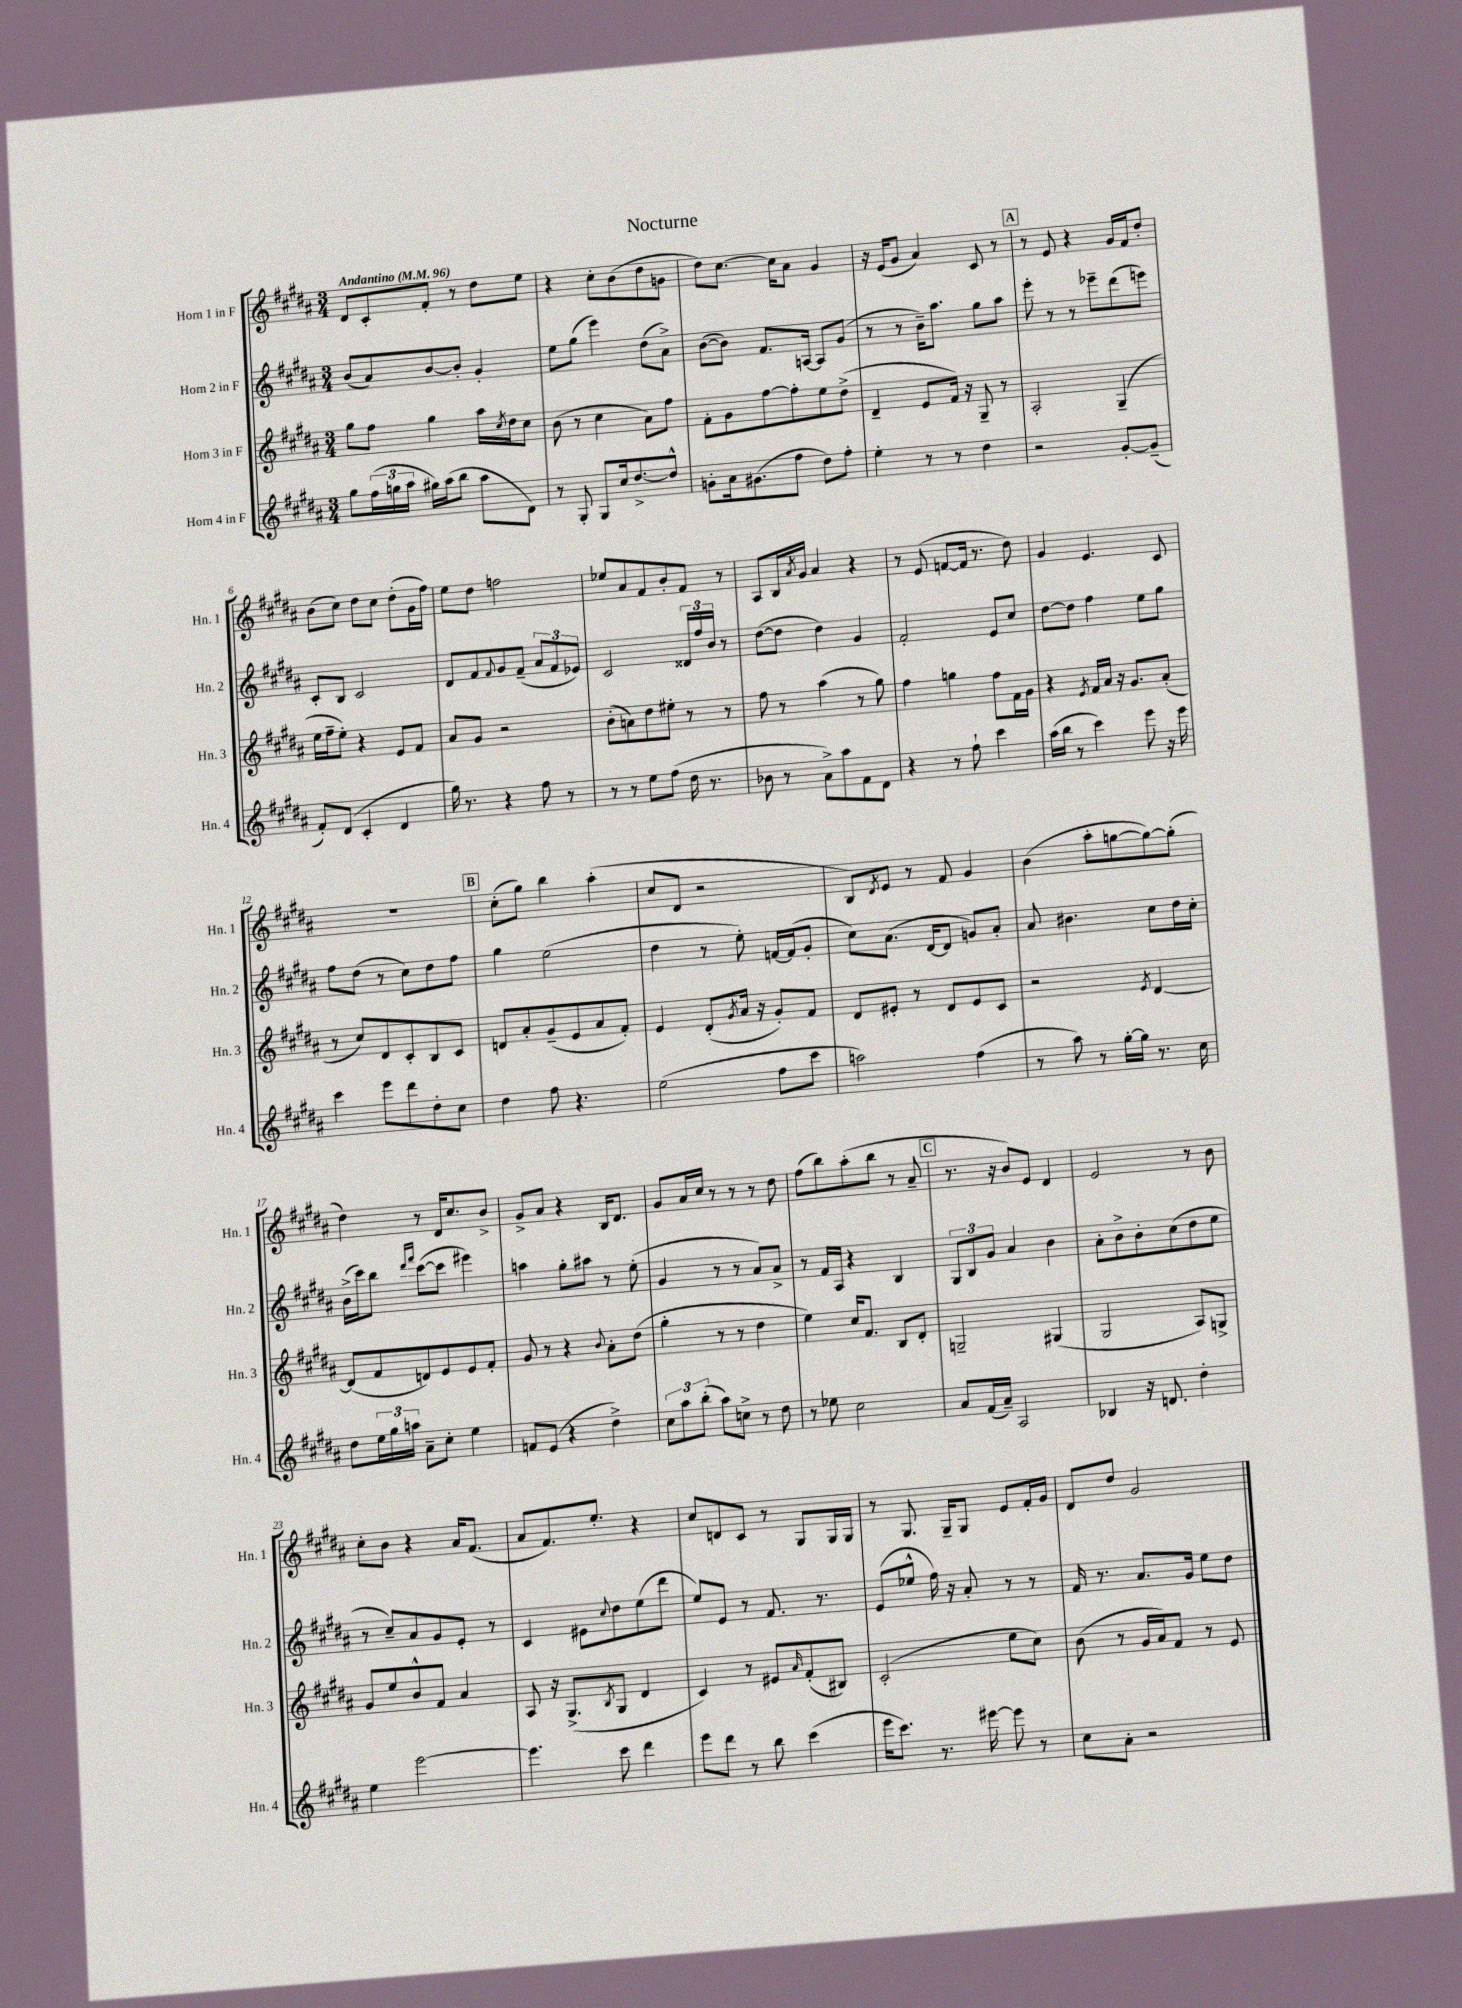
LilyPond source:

\header { title = "Nocturne" }
<<
\new StaffGroup <<
\new Staff = "s0" \with { instrumentName = "Horn 1 in F" shortInstrumentName = "Hn. 1" } {
    \clef treble \key b \major \numericTimeSignature \time 3/4 \tempo "Andantino" 4 = 96
    dis'8 cis'8-. fis'8-. r8 dis''8 e''8 |
    r4 cis''8-. b'8( dis''8 g'8 |
    dis''8) cis''8.~ cis''16 ais'8 gis'4 |
    r16 e'16( gis'8 ais'4) cis'8 r8 |
    \mark \markup { \box "A" } r8 e'8 r4 gis'16 fis'16 dis''8-. |
    b'8( cis''8) dis''8 cis''8 dis''8-.( gis'16 fis''16) |
    e''8 dis''8 f''2 |
    ees''8 ais'8 fis'8 b'8-. fis'8 r8 |
    ais8 b16 \acciaccatura { ais'8 } gis'16 ais'4 r4 |
    r8 e'8( f'8~ f'16 r8. dis''8) |
    gis'4 e'4. cis'8 |
    R2. |
    \mark \markup { \box "B" } cis''8-.( gis''8) b''4 ais''4-.( |
    cis''8 dis'8 r2 |
    b8) \acciaccatura { dis'8 } e'8 r8 fis'8 gis'4 |
    b'4( ais''8-. g''8~ g''8~) g''8-.( |
    dis''4) r8 dis'16 cis''8. b'8-> |
    gis'8-> ais'8 r4 b16 dis'8. |
    gis'8 ais'16 cis''16 r8 r8 r8 dis''8 |
    fis''8( b''8) ais''8-.( b''8 r8 ais'8-- |
    \mark \markup { \box "C" } r8. r16 b'8) e'8 dis'4 |
    e'2 r8 b'8 |
    cis''8-. b'8 r4 ais'16 fis'8.( |
    ais'8 fis'8.) e''8.-. r4 |
    cis''8 d'8 cis'8 r8 gis8 gis16 gis16 |
    r8 gis8. gis16-- gis8 e'8 fis'16-. gis'16 |
    dis'8 dis''8 gis'2 \bar "|." |
}
\new Staff = "s1" \with { instrumentName = "Horn 2 in F" shortInstrumentName = "Hn. 2" } {
    \clef treble \key b \major \numericTimeSignature \time 3/4
    b'8( ais'8) b'8~ b'8-. gis'4-. |
    e''8 gis''8( e'''4) dis''8( ais'8->) |
    b'8~( b'8) fis'8. a16~ a8 gis'8( |
    r8 r8 b'16--) ais''8. gis''8 ais''8 |
    \mark \markup { \box "A" } e'''8-. r8 r8 ees'''8-- dis'''8( e'''8) |
    cis'8-. b8 cis'2 |
    dis'8 fis'8 \appoggiatura { fis'8 } gis'8 fis'8--( \tuplet 3/2 { ais'8 fis'8 ees'8) } |
    cis'2 \tuplet 3/2 { disis'16 fis''16 b'16 } r8 |
    dis''8~( dis''8 dis''4) gis'4 |
    fis'2-. e'8 cis''8 |
    dis''8~ dis''8 fis''4 e''8 gis''8 |
    fis''8 dis''8( r8 cis''8) dis''8 fis''8 |
    \mark \markup { \box "B" } gis''4 e''2( |
    dis''4 r8 e''8-.) f'16~ f'16( gis'8-. |
    cis''8) ais'8.( dis'16~ dis'8 g'8) ais'8-. |
    ais'8 bis'4. cis''8 dis''16 cis''16-. |
    b'16->( cis'''16) b''8 \grace { dis'''16 fis'''16 } cis'''8~( cis'''8 eis'''4) |
    a''4 gis''8-. ais''8 r8 e''8-.( |
    gis'4 r8 r8 ais'8) ais'8-> |
    r8 fis'16 ais16 r4 b4 |
    \mark \markup { \box "C" } \tuplet 3/2 { gis8 b8 gis'8 } ais'4 b'4 |
    ais'8-. b'8-> b'8-. cis''8( dis''8 e''8 |
    r8 cis''8--) ais'8 gis'8 e'8-. r8 |
    cis'4 eis'8 \appoggiatura { cis''8 } dis''8 e''8( dis'''8 |
    e''8) e'8 r8 fis'8. r8. |
    e'8( ees''8-^ fis''16) r16 ais'8-. r8 r8 |
    fis'16 r8. ais'8. gis'16 e''8 dis''8 \bar "|." |
}
\new Staff = "s2" \with { instrumentName = "Horn 3 in F" shortInstrumentName = "Hn. 3" } {
    \clef treble \key b \major \numericTimeSignature \time 3/4
    gis''8 fis''8 gis''4 ais''16 \acciaccatura { cis''8 } dis''16 cis''8 |
    b'8( r8 cis''4 ais'8) fis''8 |
    fis'8-. gis'8 fis''8~ fis''8-. e''8 dis''8->( |
    dis'4-- e'8 fis'16) r16 gis8-- r8 |
    \mark \markup { \box "A" } ais2-. gis4--( |
    e''16 fis''16-- e''8-.) r4 e'8 fis'8 |
    ais'8 gis'8 r2 |
    b'8-.( a'8) dis''8 eis''8-. r8 r8 |
    fis''8 r8 ais''4( r8 gis''8) |
    fis''4 g''4 fis''8 fis'16 gis'16 |
    r4 \acciaccatura { e'8 } fis'16 ais'16 r16 gis'8. ais'8-.( |
    r8 cis''8) dis'8 cis'8-. b8 cis'8 |
    \mark \markup { \box "B" } d'8 ais'8-. gis'8--( e'8 ais'8 fis'8-.) |
    e'4 dis'8-.( \acciaccatura { gis'8 } ais'16 r16 gis'8-.) fis'8 |
    dis'8 eis'8-. r8 dis'8 eis'8 cis'8 |
    r2 \acciaccatura { e'8 } dis'4~ |
    dis'8( fis'8 d'8) e'8 e'8 fis'8-. |
    gis'8 r8 r4 \appoggiatura { b'8 } ais'8-. dis''8( |
    gis''4-. r8 r8 dis''4 |
    e''4) cis''16 fis'8. b8 dis'8-. |
    \mark \markup { \box "C" } g2-- gis4( |
    gis2 ais8) g8-> |
    gis'8 e''8 b'8-^ fis'8 ais'4 |
    ais8 r16 gis8.->( \acciaccatura { b8 } gis8 dis'4 |
    cis'4) r8 eis'8 \grace { ais'16 } fis'8-.( bis8) |
    cis'2-.( e''8 cis''8) |
    b'8( r8 gis'16 ais'16) fis'8 r8 e'8 \bar "|." |
}
\new Staff = "s3" \with { instrumentName = "Horn 4 in F" shortInstrumentName = "Hn. 4" } {
    \clef treble \key b \major \numericTimeSignature \time 3/4
    gis''8 \tuplet 3/2 { fis''16( g''16 ais''16 } gis''16) ais''16( b''8 ais''8 dis'8) |
    r8 gis8-. gis8 cis''16 dis''8.~-> dis''8-^ |
    g'8-. ais'16 gis'8.( fis''8 dis''8) fis''8-. |
    e''4-. r8 r8 dis''4 |
    \mark \markup { \box "A" } r2 gis'8~-. gis'8--( |
    fis'8-.) dis'8( cis'4-. dis'4 |
    gis''16) r8. r4 fis''8 r8 |
    r8 r8 e''8 fis''8( dis''16 r8. |
    bes'8 r8 ais'8->) ais''8 fis'8 dis'8 |
    r4 r8 fis''8-! cis'''4 |
    ais''16( b''16 r8 cis'''4) e'''8 r16 e'''16 |
    cis'''4 e'''8 dis'''8 dis''8-. cis''8 |
    \mark \markup { \box "B" } dis''4 fis''8 r4. |
    e''2( fis''8 cis'''8 |
    a''2) fis''4( |
    r8 ais''8) r8 gis''16~-. gis''16 r8. cis''16 |
    dis''8 \tuplet 3/2 { e''16 gis''16 a''16 } ais'8-- cis''8-. e''4 |
    f'8 e'8( r4 dis''4->) |
    \tuplet 3/2 { cis''8 ais''8 b''8-.( } ais''8) c''8-> r8 dis''8 |
    r8 ees''8 cis''2 |
    \mark \markup { \box "C" } ais'8 fis'16( ais'16--) ais2 |
    bes4 r16 d'8. dis''4-. |
    e''4 e'''2~ |
    e'''4. cis'''8 dis'''4 |
    e'''8 dis'''8 r8 b''8 cis'''4( |
    e'''16 cis'''8.) r8. eis'''16~ eis'''8 r8 |
    cis''8 ais'8-. r2 \bar "|." |
}
>>
>>
